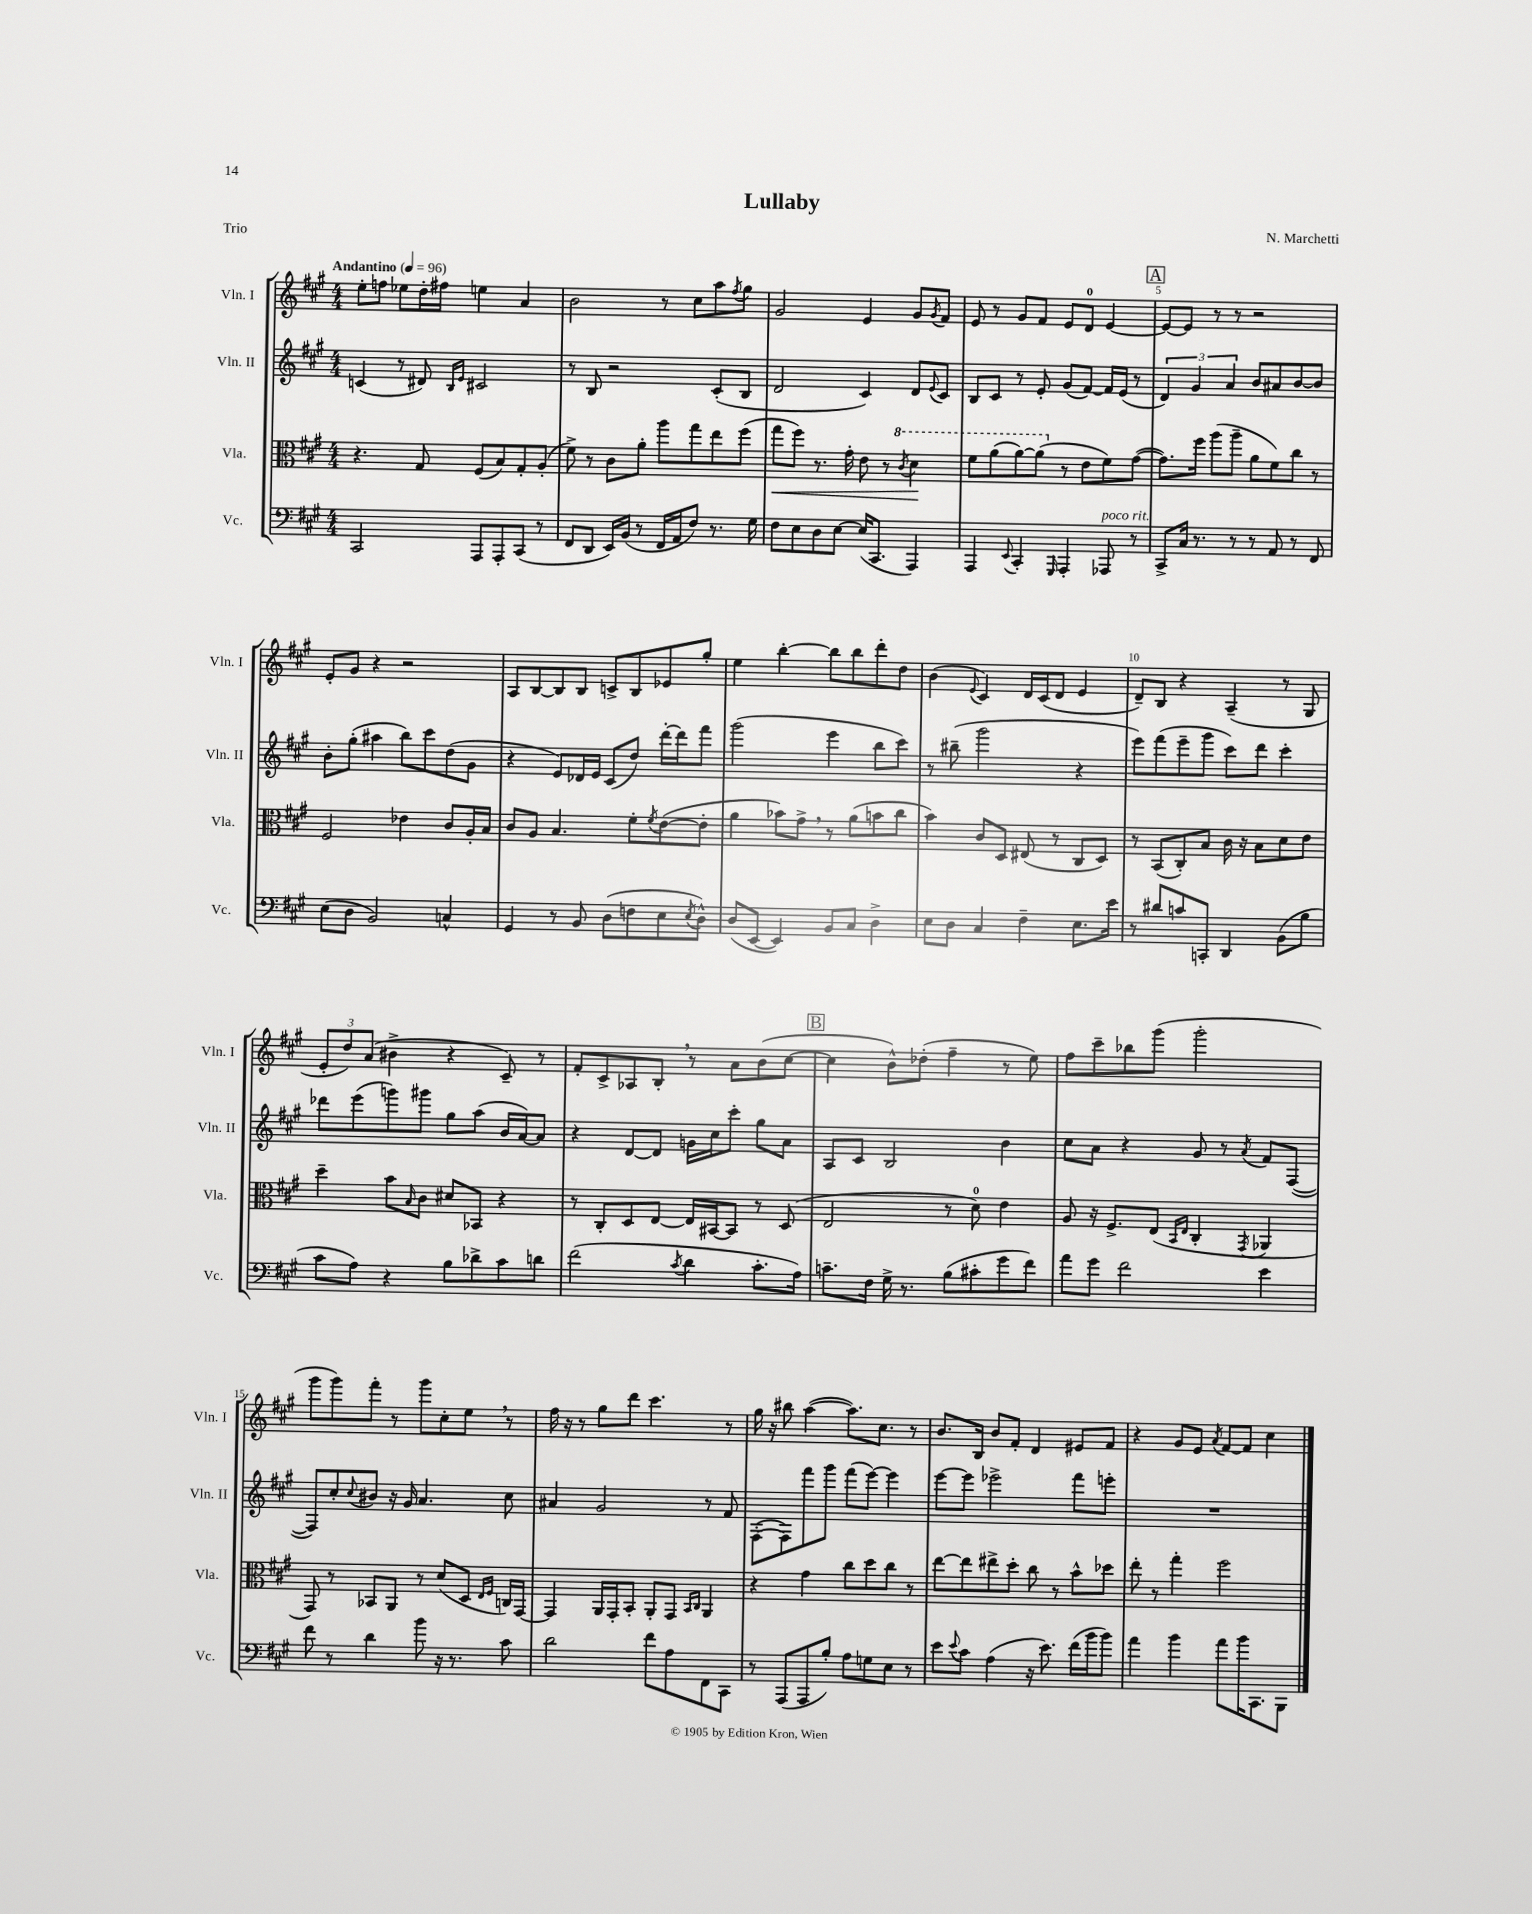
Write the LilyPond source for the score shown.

\header { title = "Lullaby" composer = "N. Marchetti" piece = "Trio" }
<<
\new StaffGroup <<
\new Staff = "s0" \with { instrumentName = "Vln. I" shortInstrumentName = "Vln. I" } {
    \clef treble \key a \major \numericTimeSignature \time 4/4 \tempo "Andantino" 4 = 96
    e''8-. f''8 ees''8 d''16-. fis''16 e''4 a'4 |
    b'2 r8 cis''8 a''8 \acciaccatura { fis''8 } gis''8 |
    gis'2 e'4 gis'8 \acciaccatura { gis'8 } fis'8 |
    e'8 r8 gis'8 fis'8 e'8 d'8-0 e'4~ |
    \mark \markup { \box "A" } e'8~ e'8 r8 r8 r2 |
    e'8-. gis'8 r4 r2 |
    a8 b8~ b8 b8 c'8-> b8 ees'8 gis''8-. |
    e''4 b''4~-. b''8 b''8 d'''8-. d''8 |
    b'4( \appoggiatura { e'8 } cis'4) d'16 cis'16( d'8 e'4 |
    d'8--) b8 r4 a4--( r8 gis8 |
    \tuplet 3/2 { e'8-. d''8) a'8( } bis'4-> r4 cis'8--) r8 |
    fis'8-. cis'8-> aes8 b8-. \breathe r8 a'8 b'8( cis''8~ |
    \mark \markup { \box "B" } cis''4 b'8-^) des''8-.( fis''4-- r8 e''8) |
    fis''8 cis'''8-- bes''8 gis'''8( gis'''2-. |
    gis'''8 gis'''8) fis'''8-. r8 gis'''8 cis''8-. e''8 \breathe r8 |
    fis''16 r16 r8 gis''8 d'''8 cis'''4. r8 |
    gis''16 r16 bis''8 a''4~( a''8.) cis''8. r8 |
    b'8. b16 b'8 fis'8-. d'4 eis'8 fis'8 |
    r4 gis'8 e'8 \acciaccatura { a'8 } fis'8~ fis'8 cis''4 \bar "|." |
}
\new Staff = "s1" \with { instrumentName = "Vln. II" shortInstrumentName = "Vln. II" } {
    \clef treble \key a \major \numericTimeSignature \time 4/4
    c'4( r8 dis'8) \grace { b16 e'16 } cis'2 |
    r8 b8 r2 cis'8-.( b8 |
    d'2 cis'4) d'8 \appoggiatura { e'8 } cis'8 |
    b8 cis'8 r8 e'8-. gis'8( fis'8~) fis'16 e'16( r8 |
    \mark \markup { \box "A" } \tuplet 3/2 { d'4) gis'4 a'4 } b'8 ais'8 b'8~ b'8 |
    b'8-. gis''8-.( ais''4 b''8) cis'''8 d''8( gis'8 |
    r4 e'8) des'16 e'16 cis'8( d''8) d'''16~-. d'''16 fis'''8 |
    gis'''2( e'''4 b''8 cis'''8) |
    r8 bis''8--( gis'''2 r4 |
    e'''8) fis'''8( e'''8-- gis'''8 cis'''8) d'''8 cis'''4-. |
    des'''8 e'''8( g'''8) gis'''8 gis''8 a''8( b'16 a'16~) a'8 |
    r4 d'8~ d'8 g'16 cis''16 cis'''8-. gis''8 a'8 |
    \mark \markup { \box "B" } a8 cis'8 b2 b'4 |
    cis''8 a'8 r4 gis'8 r8 \acciaccatura { a'8 } fis'8 fis8~( |
    fis8) cis''8-. \appoggiatura { cis''8 } bis'8 r16 gis'16 a'4. cis''8 |
    ais'4 gis'2 r8 fis'8 |
    fis8~-.( fis8) fis'''8 gis'''8 fis'''8( e'''8~) e'''4 |
    e'''8~ e'''8 ees'''2-> fis'''8 e'''8-. |
    R1 \bar "|." |
}
\new Staff = "s2" \with { instrumentName = "Vla." shortInstrumentName = "Vla." } {
    \clef alto \key a \major \numericTimeSignature \time 4/4
    r4. gis8 fis8( b8) gis8-. a8-.( |
    fis'8->) r8 cis'8 a'8-. a''8 gis''8 e''8 fis''8( |
    gis''8\< fis''8) r8. gis'16-. e'8 r8 \ottava #1 \acciaccatura { cis''8 } d''4\! |
    fis''8 a''8( a''8~) a''8( \ottava #0 r8 e'8 fis'8) gis'8~( |
    \mark \markup { \box "A" } gis'8.) fis''16 a''8( a''8-- a'8 fis'8) cis''8 r8 |
    fis2 ees'4 cis'8 a16-. b16 |
    cis'8 a8 b4. fis'8-. \acciaccatura { fis'8 } e'8~( e'8-. |
    a'4 bes'8) gis'8-> \breathe r8 a'8( b'8 cis''8 |
    b'4) cis'8 d8 eis8( r8 cis8 d8) |
    r8 b,8( cis8-.) b8 cis'16 r16 b8 d'8 e'8 |
    d''4-- b'8 \grace { b16 } cis'8 dis'8 bes,8 r4 |
    r8 cis8-. d8 e8~ e16 bis,16~ bis,8 r8 d8( |
    \mark \markup { \box "B" } e2 r8 d'8-0) e'4 |
    a8 r16 fis8.-> e8( \grace { b,16 e16 } cis4-. \acciaccatura { gis,8 } aes,4 |
    gis,8) r8 bes,8 a,8 r8 d'8( d8 \grace { e16 fis16 } c16) gis,16~ |
    gis,4 a,16 gis,16-. b,8-. a,8-. gis,8 \grace { b,16 cis16 } a,4 |
    r4 gis'4 cis''8 d''8 cis''8 r8 |
    e''8~ e''8 eis''8-> d''8-. cis''8 r8 b'8-^ des''8 |
    e''8-. r8 gis''4-. fis''2 \bar "|." |
}
\new Staff = "s3" \with { instrumentName = "Vc." shortInstrumentName = "Vc." } {
    \clef bass \key a \major \numericTimeSignature \time 4/4
    cis,2 a,,8 a,,8-. cis,8( r8 |
    fis,8 d,8 e,16) b,16( r8 fis,16 a,16 fis8) r8. gis16 |
    fis8 e8 d8 e8~ e16( cis,8. a,,4) |
    a,,4 \appoggiatura { e,8 } cis,4-. \grace { gis,,16 } a,,4-. aes,,8^\markup { \italic "poco rit." } r8 |
    \mark \markup { \box "A" } cis,8-> cis16 r8. r8 r8 a,8 r8 fis,8 |
    e8( d8 b,2) c4-^ |
    gis,4 r8 b,8 d8( f8 e8 \acciaccatura { e8 } d8-^) |
    d8( e,8~ e,4) b,8 cis8 d4-> |
    e8 d8 cis4 fis4-- e8. e'16 |
    r8 dis'8 c'8 c,8-. d,4 b,8( b8 |
    cis'8 a8) r4 b8 des'8-> cis'8 d'8 |
    fis'2( \acciaccatura { cis'8 } d'4 cis'8.-. a16) |
    \mark \markup { \box "B" } c'8.-- fis16 gis16-> r8. b8( cis'8-. gis'8 fis'8) |
    a'8 gis'8 fis'2 e'4 |
    fis'8 r8 d'4 b'8 r16 r8. cis'8 |
    d'2 fis'8 a8 fis,8 cis,8 |
    r8 a,,8( a,,8 b8-.) a8 g8 e8 r8 |
    e'8 \appoggiatura { e'8 } cis'8 a4( r16 e'8.) fis'16( b'16 b'8) |
    a'4 b'4 a'8 b'16 cis,8. b,,8 \bar "|." |
}
>>
>>
\layout { \context { \Score \override BarNumber.break-visibility = ##(#f #t #t) barNumberVisibility = #(every-nth-bar-number-visible 5) } }
